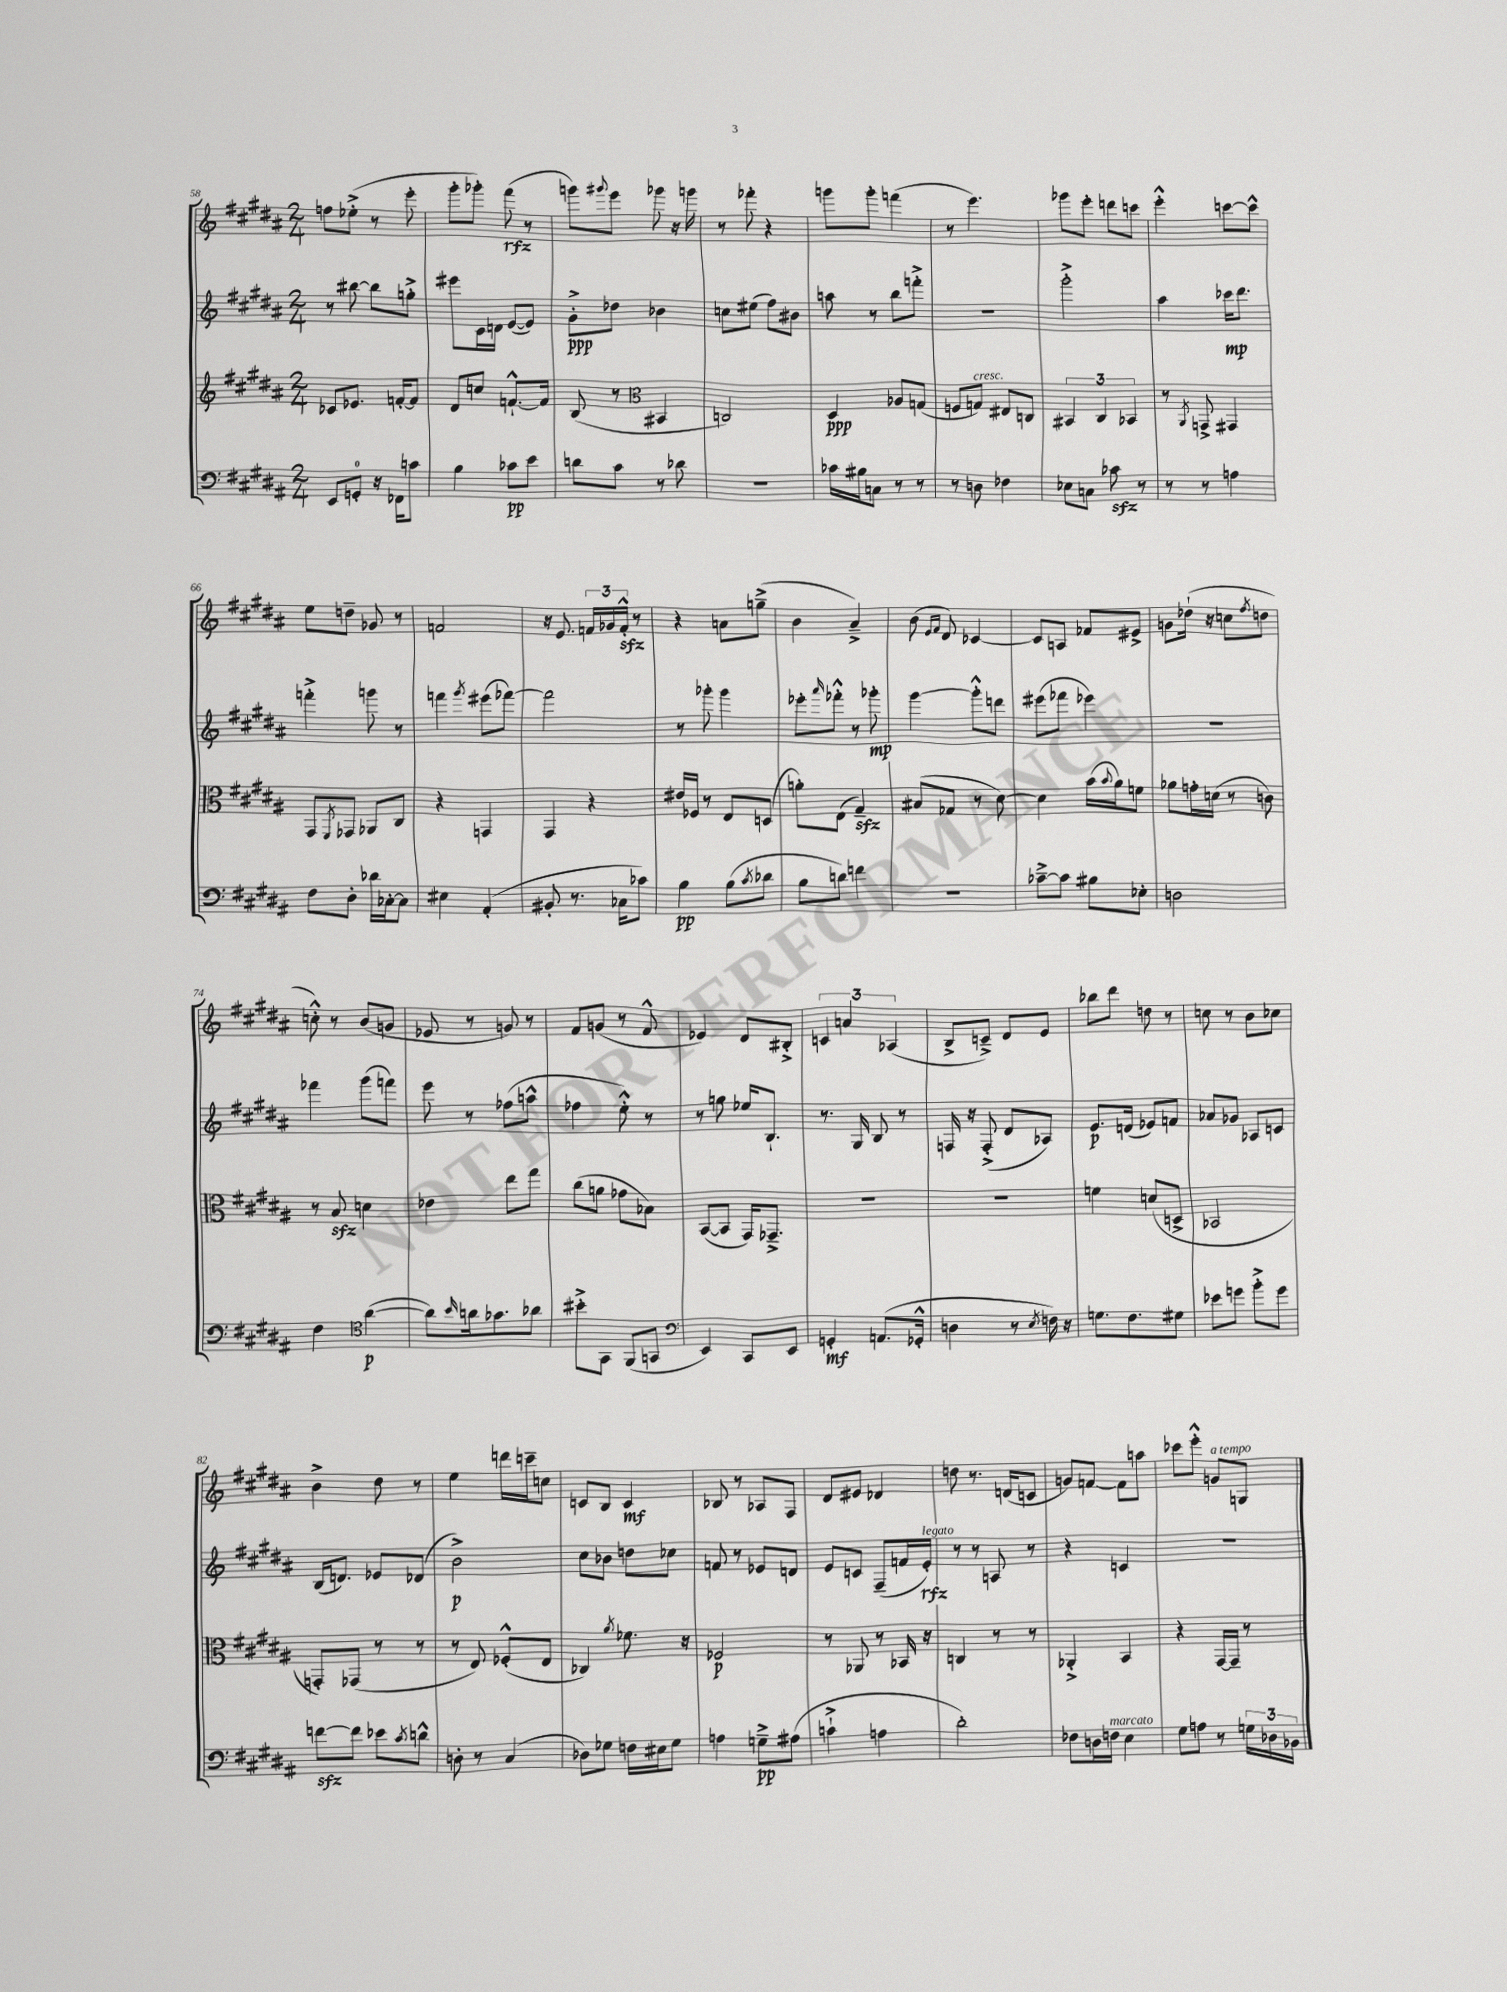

**kern	**dynam	**kern	**dynam	**kern	**dynam	**kern	**dynam
*part4	*part4	*part3	*part3	*part2	*part2	*part1	*part1
*staff4	*staff4	*staff3	*staff3	*staff2	*staff2	*staff1	*staff1
*clefF4	*	*clefG2	*	*clefG2	*	*clefG2	*
*k[f#c#g#d#a#]	*	*k[f#c#g#d#a#]	*	*k[f#c#g#d#a#]	*	*k[f#c#g#d#a#]	*
*M2/4	*	*M2/4	*	*M2/4	*	*M2/4	*
=58	=58	=58	=58	=58	=58	=58	=58
8EE/L	.	8c-X/L	.	8r	.	8ffn\L	.
8GGn'/J	.	8.e-X/J	.	[8bb#X\	.	(8ee-X'^\J	.
16r	.	.	.	8bb#\L]	.	8r	.
16FF-X\KL	.	[16fn'/KL	.	.	.	.	.
8cn\J	.	8f/J]	.	8ggn'^\J	.	8eee'\	.
=59	=59	=59	=59	=59	=59	=59	=59
4B\	.	8d#/L	.	8eee#X\L	.	8ggg#'\L	.
.	.	8ccn/J	.	16c#\L	.	8ggg-X'\J)	.
.	.	.	.	16dn\JJ	.	.	.
8c-X\L	pp	[8.fn`^^/L	.	([8e/L	.	(8fff#\	rfz
8e\J	.	.	.	8e/J])	.	8r	.
.	.	16f/Jk]	.	.	.	.	.
=60	=60	=60	=60	=60	=60	=60	=60
8dn\L	.	(8B/	.	8g#'^\L	ppp	8gggn\L)	.
.	.	.	.	.	.	8qqggg#X/	.
8c#\J	.	8r	.	8dd-X\J	.	8eee\J	.
*	*	*clefC3	*	*	*	*	*
8r	.	4BB#X/	.	4b-X\	.	8ggg-X\	.
8d-X\	.	.	.	.	.	16r	.
.	.	.	.	.	.	16gggn\	.
=61	=61	=61	=61	=61	=61	=61	=61
2r	.	2Cn/)	.	8ccn\L	.	8r	.
.	.	.	.	(8ee#X\J	.	8fff-X'\	.
.	.	.	.	8ff#\L)	.	4r	.
.	.	.	.	8b#X\J	.	.	.
=62	=62	=62	=62	=62	=62	=62	=62
16c-X\LL	.	4D#/	ppp	8aan\	.	8gggn\L	.
16B#X\J	.	.	.	.	.	.	.
8Cn\J	.	.	.	8r	.	8ggg'\J	.
8r	.	8A-X/L	.	8bb\L	.	(4fffn\	.
8r	.	(8Gn/J	.	8fffn'^\J	.	.	.
=63	=63	=63	=63	=63	=63	=63	=63
8r	.	8Fn/L	.	2r	.	8r	.
!	!	!LO:TX:a:i:t=cresc.	!	!	!	!	!
8Dn\	.	8Gn/J)	.	.	.	4.eee\)	.
4F-X\	.	8E#X/L	.	.	.	.	.
.	.	8Cn/J	.	.	.	.	.
=64	=64	=64	=64	=64	=64	=64	=64
8E-X\L	.	6BB#X/	.	2ggg#'^\	.	8ggg-X\L	.
8Cn\J	.	.	.	.	.	8eee'\J	.
.	.	6C#/	.	.	.	.	.
8c-Xzz\	.	.	.	.	.	8dddn\L	.
.	.	6BB-X/	.	.	.	.	.
8r	.	.	.	.	.	8cccn\J	.
=65	=65	=65	=65	=65	=65	=65	=65
8r	.	8r	.	4aa#\	.	4eee'^^\	.
.	.	8qAA#/	.	.	.	.	.
8r	.	8GGn^/	.	.	.	.	.
4An\	.	4GG#X/	.	16ccc-X\KL	mp	[8cccn\L	.
.	.	.	.	8.ddd#\J	.	.	.
.	.	.	.	.	.	8ccc^^\J]	.
!!LO:LB:g=z
=66	=66	=66	=66	=66	=66	=66	=66
8F#\L	.	8GG#/L	.	4fffn'^\	.	8ee\L	.
.	.	8qFF#/	.	.	.	.	.
8D#'\J	.	8GG-X/J	.	.	.	8ddn~\J	.
16d-X\LL	.	8AA-X/L	.	8gggn\	.	8g-X/	.
[16C-X'\J	.	.	.	.	.	.	.
8C-\J]	.	8C#/J	.	8r	.	8r	.
=67	=67	=67	=67	=67	=67	=67	=67
4E#X\	.	4r	.	4fffn\	.	2fn/	.
.	.	.	.	8qggg#/	.	.	.
(4AA#'/	.	4GGn/	.	(8eee#X\L	.	.	.
.	.	.	.	[8fff-X\J)	.	.	.
=68	=68	=68	=68	=68	=68	=68	=68
8BB#X'/	.	4GG#/	.	2fff-\]	.	16r	.
.	.	.	.	.	.	8.e/	.
8.r	.	.	.	.	.	.	.
.	.	4r	.	.	.	24fn/LL	.
.	.	.	.	.	.	24g-X/	.
16C-X\KL	.	.	.	.	.	.	.
.	.	.	.	.	.	24fzz'^^/JJ	.
8c-X\J)	.	.	.	.	.	8r	.
=69	=69	=69	=69	=69	=69	=69	=69
4B\	pp	16e#X/LL	.	8r	.	4r	.
.	.	16F-X/JJ	.	.	.	.	.
.	.	8r	.	8ggg-X'\	.	.	.
(8B\L	.	8E/L	.	4ggg-\	.	8an\L	.
8qc#/	.	.	.	.	.	.	.
8d-X\J	.	(8Dn/J	.	.	.	(8ggn~^\J	.
=70	=70	=70	=70	=70	=70	=70	=70
8B\L	.	8an'\L)	.	8eee-X'\L	.	4b\	.
.	.	.	.	16qqaaa#/	.	.	.
8dn\J)	.	(8E\J	.	8fff-X'^^\J	.	.	.
4fn\	.	4G#zz~/)	.	8r	.	4a#~^/)	.
.	.	.	.	8ggg-X'\	mp	.	.
=71	=71	=71	=71	=71	=71	=71	=71
2r	.	(8B#X/L	.	[4ggg#\	.	(8b\	.
.	.	.	.	.	.	16qqe/LL	.
.	.	.	.	.	.	16qqf#/JJ	.
.	.	8G-X/J	.	.	.	8d#/)	.
.	.	8r	.	8ggg#'^^\L]	.	[4c-X/	.
.	.	[8d#\)	.	8dddn\J	.	.	.
=72	=72	=72	=72	=72	=72	=72	=72
[8c-X~^\L	.	4d#\]	.	(8eee#X\L	.	8c-/L]	.
8c-\J]	.	.	.	8fff-X\J	.	8An/J	.
8B#X\L	.	(16b\LL	.	4eee-X\)	.	8f-X/L	.
.	.	8qqb/	.	.	.	.	.
.	.	16a#\J)	.	.	.	.	.
8E-X'\J	.	8fn\J	.	.	.	8e#X^/J	.
=73	=73	=73	=73	=73	=73	=73	=73
2Dn\	.	8a-X\L	.	2r	.	8gn\L	.
.	.	16gn'\L	.	.	.	(16dd-X`\Jk	.
.	.	(16dn\JJ	.	.	.	16r	.
.	.	8r	.	.	.	8ccn\L	.
.	.	.	.	.	.	8qff#/	.
.	.	8cn\)	.	.	.	8ddn\J	.
!!LO:LB:g=z
=74	=74	=74	=74	=74	=74	=74	=74
4F#\	.	8r	.	4fff-X\	.	8ccn'^^\)	.
.	.	8Bzz/	.	.	.	8r	.
*clefC4	*	*	*	*	*	*	*
([4a#\	p	4dn\	.	(8ggg#\L	.	(8b/L	.
.	.	.	.	8fffn\J)	.	8gn/J	.
=75	=75	=75	=75	=75	=75	=75	=75
8a#\L])	.	4e-X\	.	8eee\	.	8e-X/	.
16qqb/	.	.	.	.	.	.	.
16an\k	.	.	.	8r	.	8r	.
8.g-X\	.	.	.	.	.	.	.
.	.	8ee\L	.	(8ff-X\L	.	8gn/)	.
8a-X\J	.	8gg#\J	.	8aan^^\J	.	8r	.
=76	=76	=76	=76	=76	=76	=76	=76
8b#X'^\L	.	(8cc#\L	.	4ff-X\	.	8f#/L	.
8GG#\J	.	8an\J	.	.	.	(8gn/J	.
(8FF#/L	.	8g-X\L	.	8ee'^^\)	.	8r	.
8GGn/J	.	8B-X\J)	.	8r	.	8f#^^/	.
=77	=77	=77	=77	=77	=77	=77	=77
*clefF4	*	*	*	*	*	*	*
4EE/)	.	([8BB/L	.	8r	.	4e-X/)	.
.	.	8BB/J]	.	8ggn\	.	.	.
8CC#/L	.	16GG#/KL)	.	16ee-X/KL	.	8d#/L	.
.	.	8.GG-X~^/J	.	8.B`/J	.	.	.
8EE/J	.	.	.	.	.	8B#X'^/J	.
=78	=78	=78	=78	=78	=78	=78	=78
4GGn'/	mf	2r	.	8.r	.	6cn/	.
.	.	.	.	.	.	6an/	.
.	.	.	.	16G#/	.	.	.
(8.AAn/L	.	.	.	8B/	.	.	.
.	.	.	.	.	.	(6A-X/	.
.	.	.	.	8r	.	.	.
16GG-X'^^/Jk	.	.	.	.	.	.	.
=79	=79	=79	=79	=79	=79	=79	=79
4Dn\	.	2r	.	16Fn/	.	8B^/L	.
.	.	.	.	16r	.	.	.
.	.	.	.	(8F'^/	.	8cn~^/J)	.
8r	.	.	.	8d#/L	.	8d#/L	.
8qE/	.	.	.	.	.	.	.
16Fn\)	.	.	.	8A-X/J)	.	8e/J	.
16r	.	.	.	.	.	.	.
=80	=80	=80	=80	=80	=80	=80	=80
8.Gn\L	.	4fn\	.	8.e/L	p	8bb-X\L	.
.	.	.	.	.	.	8ddd#\J	.
8.F#\	.	.	.	(16dn/Jk	.	.	.
.	.	(8dn/L	.	8e-X/L)	.	8ddn\	.
8G#X\J	.	8Dn^/J	.	8fn/J	.	8r	.
=81	=81	=81	=81	=81	=81	=81	=81
8e-X\L	.	2BB-X/	.	8a-X/L	.	8ccn\	.
8gn\J	.	.	.	8g-X/J	.	8r	.
8b'^\L	.	.	.	8A-X/L	.	8b\L	.
8g\J	.	.	.	8cn/J	.	8cc-X\J	.
!!LO:LB:g=z
=82	=82	=82	=82	=82	=82	=82	=82
[8fnzz\L	.	8GGn'/L)	.	(16B/KL	.	4b^\	.
.	.	.	.	8.dn/J)	.	.	.
8f\J]	.	(8GG-X/J	.	.	.	.	.
8e-X\L	.	8r	.	8e-X/L	.	8dd#\	.
8qc#/	.	.	.	.	.	.	.
8dn^^\J	.	8r	.	(8d-X/J	.	8r	.
=83	=83	=83	=83	=83	=83	=83	=83
8Dn'\	.	8r	.	2b^\)	p	4ee\	.
8r	.	8E/)	.	.	.	.	.
(4C#/	.	(8F-X'^^/L	.	.	.	16dddn\LL	.
.	.	.	.	.	.	16cccn~\J	.
.	.	8E/J	.	.	.	8ccn\J	.
=84	=84	=84	=84	=84	=84	=84	=84
8D-X\L)	.	4C-X/)	.	8cc#\L	.	8cn/L	.
8G-X\J	.	.	.	8b-X\J	.	8B/J	.
.	.	8qa#/	.	.	.	.	.
16Fn\LL	.	8.f-X\	.	8ddn\L	.	4c/	mf
16E#X\J	.	.	.	.	.	.	.
8G-\J	.	.	.	8cc-X\J	.	.	.
.	.	16r	.	.	.	.	.
=85	=85	=85	=85	=85	=85	=85	=85
4An\	.	2F-X/	p	8fn/	.	8B-X/	.
.	.	.	.	8r	.	8r	.
8Gn~^\L	pp	.	.	8e-X/L	.	8A-X/L	.
(8A#X\J	.	.	.	8dn/J	.	8F#/J	.
=86	=86	=86	=86	=86	=86	=86	=86
4cn`^\	.	8r	.	8e/L	.	8d#/L	.
.	.	8AA-X/	.	8cn/J	.	8e#X/J	.
4An\	.	8r	.	(8F#~/L	.	4d-X/	.
.	.	16BB-X/	.	16fn/L	.	.	.
!	!	!	!	!LO:TX:a:i:t=legato	!	!	!
.	.	16r	.	16e'/JJ)	rfz	.	.
=87	=87	=87	=87	=87	=87	=87	=87
2d#'\)	.	4Cn/	.	8r	.	8ddn\	.
.	.	.	.	8r	.	8.r	.
.	.	8r	.	8An/	.	.	.
.	.	.	.	.	.	(16dn/KL	.
.	.	8r	.	8r	.	8cn/J	.
=88	=88	=88	=88	=88	=88	=88	=88
8F-X\L	.	4AA-X'^/	.	4r	.	8gn/L)	.
16Dn\L	.	.	.	.	.	[8fn/J	.
!LO:TX:a:i:t=marcato	!	!	!	!	!	!	!
16Fn\JJ	.	.	.	.	.	.	.
4E\	.	4BB/	.	4cn/	.	8f\L]	.
.	.	.	.	.	.	8aan\J	.
=89	=89	=89	=89	=89	=89	=89	=89
8G#\L	.	4r	.	2r	.	8ccc-X\L	.
8An\J	.	.	.	.	.	8eee'^^\J	.
!	!	!	!	!	!	!LO:TX:a:i:t=a tempo	!
8r	.	[16GG#/LL	.	.	.	8gn/L	.
.	.	16GG#~/JJ]	.	.	.	.	.
24Gn\LL	.	8r	.	.	.	8Gn/J	.
24D-X\	.	.	.	.	.	.	.
24BB-X\JJ	.	.	.	.	.	.	.
==	==	==	==	==	==	==	==
*-	*-	*-	*-	*-	*-	*-	*-
